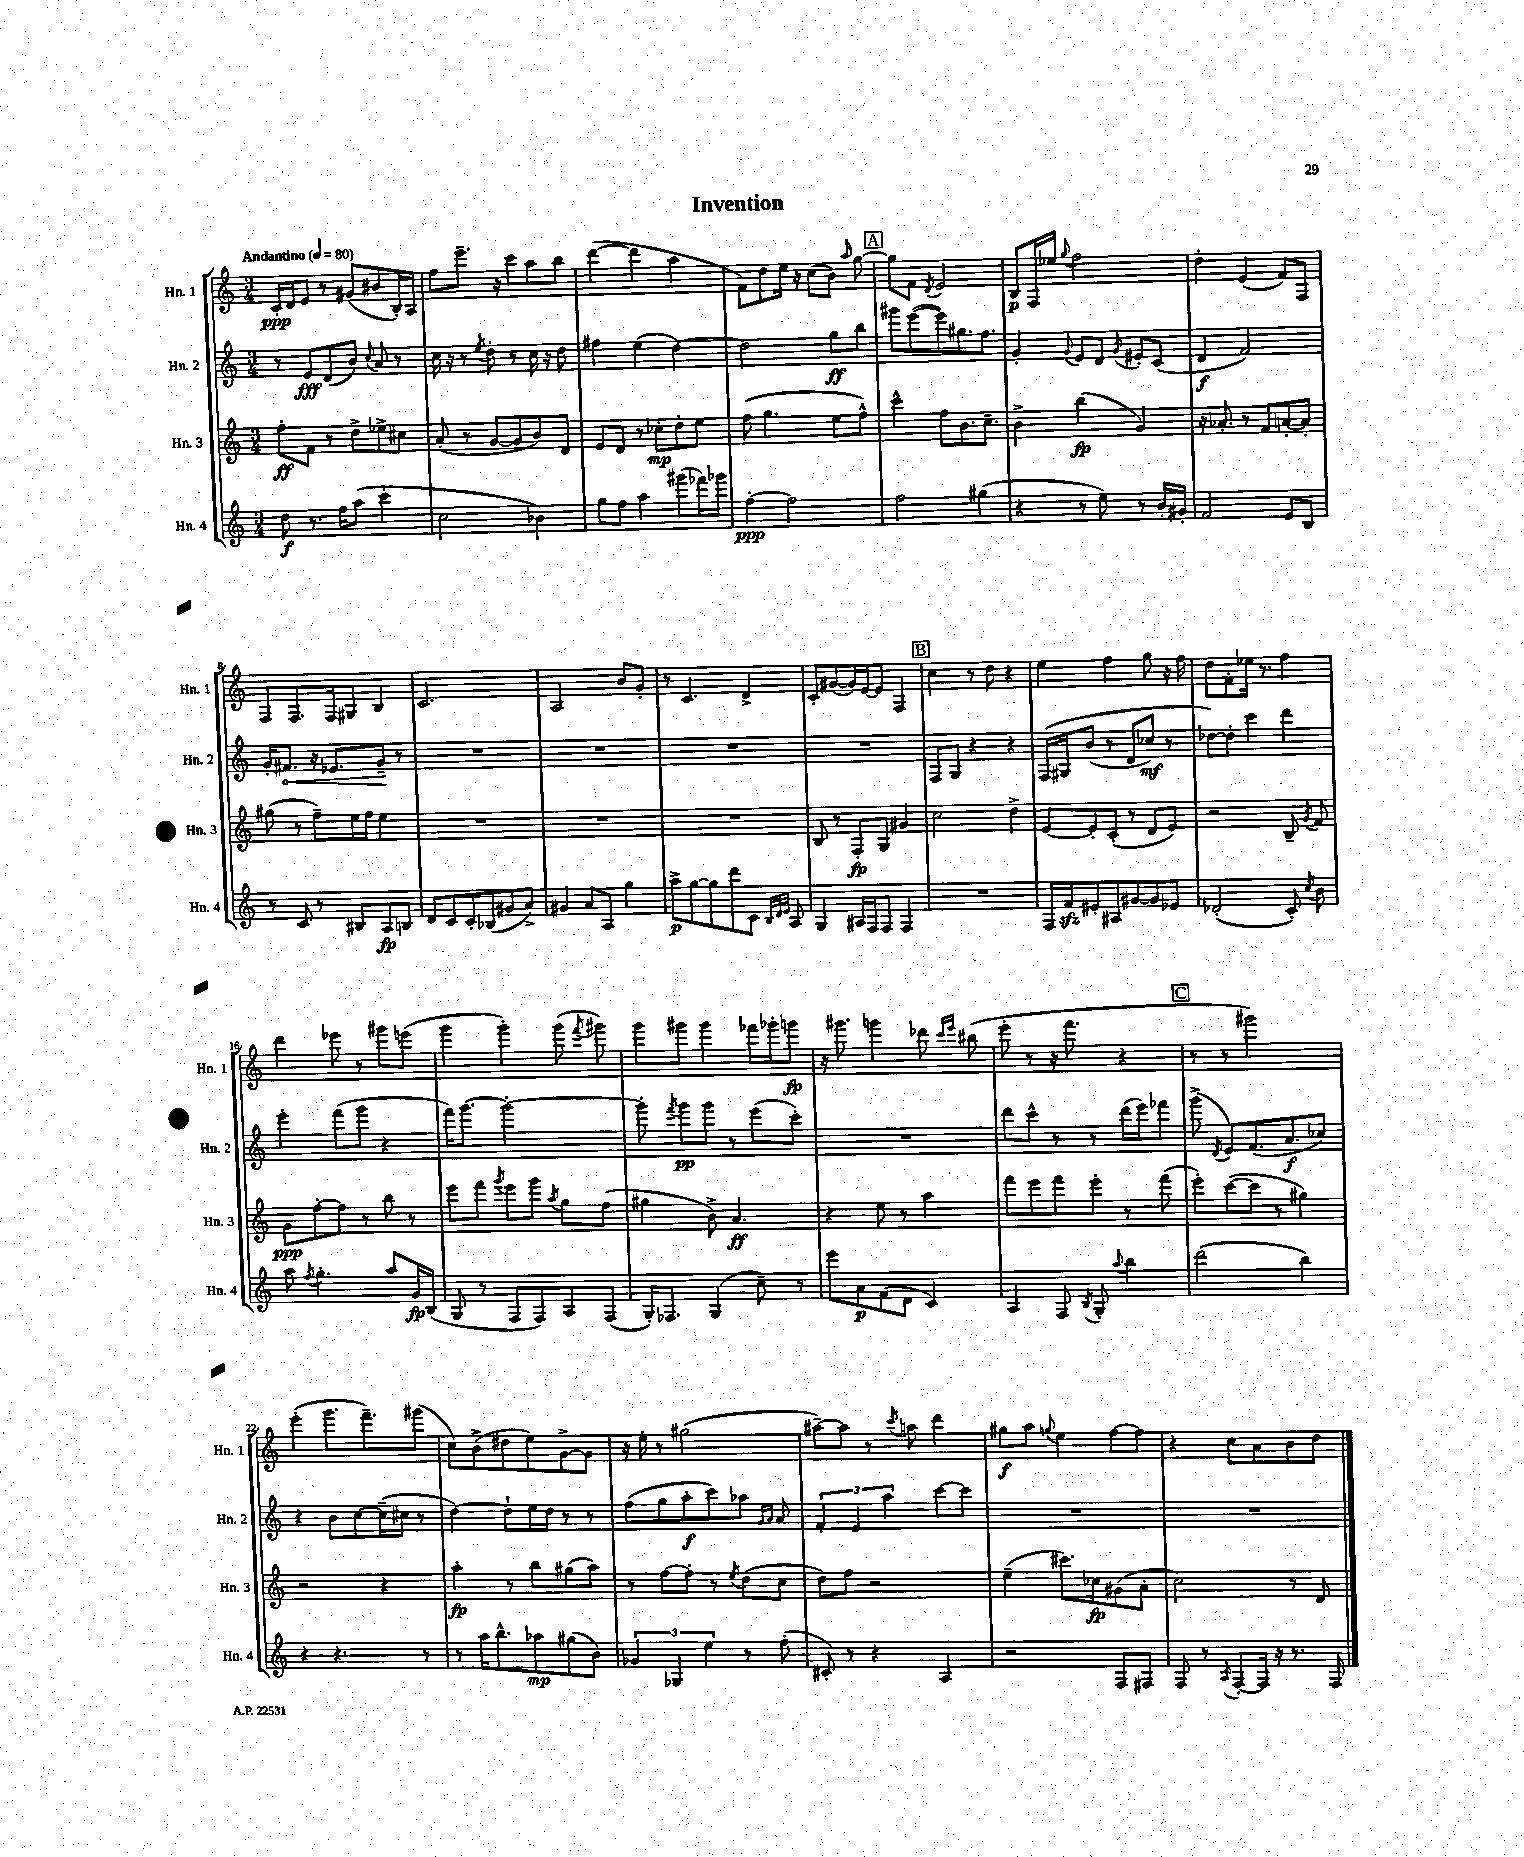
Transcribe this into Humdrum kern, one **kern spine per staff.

**kern	**kern	**kern	**kern
*staff4	*staff3	*staff2	*staff1
*clefG2	*clefG2	*clefG2	*clefG2
*k[]	*k[]	*k[]	*k[]
*M3/4	*M3/4	*M3/4	*M3/4
*MM80	*MM80	*MM80	*MM80
8dd	8ff'	8r	16c'
.	.	.	16d
8.r	8f	8e	8e
.	8r	(8d	8r
16ff	.	.	.
(8aa	8dd^	8b)	(8g#
.	.	8qqcc	.
4ccc'	8ee-^	8a	8b#
.	8cc#	8r	16B')
.	.	.	16A
=	=	=	=
2cc	(8a'	16cc	8ff
.	.	16r	.
.	8r	8r	8.eee~
.	.	8qee	.
.	[8g	8dd'	.
.	.	.	16r
.	8g]	8r	8ccc
4b-)	8b)	16cc	8aa
.	.	16r	.
.	8d	8dd	8bb
=	=	=	=
8gg	8e	4ff#	([4ddd
8ff	8d	.	.
4aa	8r	(4ee	4ddd]
.	8cc-'	.	.
(8ggg#	8dd'	[4dd)	4aa
16fff-)	8ee	.	.
16ggg-	.	.	.
=	=	=	=
[4ff'	(8ff	2dd]	8f)
.	4.gg	.	8dd
2ff]	.	.	16ee
.	.	.	16r
.	.	.	(8cc
.	8ee	8gg	8b)
.	.	.	16qqaa
.	8ff^^)	8bb	[8gg
=	=	=	=
2ff	4ccc^^	8ggg#	8gg]
.	.	([8eee	8f
.	.	.	8qd
.	8ff	8eee])	2e
.	8.b	8.gg#	.
(4gg#	.	.	.
.	8.cc~	8.ff	.
=	=	=	=
4r	4b^	4g'	8B
.	.	.	16F
.	.	.	16ee-
.	.	8qqg	8qqgg
8r	(4bb	8e	2ff
8ee)	.	8d	.
.	.	8qg	.
8r	4g)	8e#'	.
16b'	.	(8c	.
16g#'	.	.	.
=	=	=	=
2f	16r	4d	4dd'
.	8.a-'	.	.
.	8r	2f)	(4e
.	8f	.	.
8e	[8a'	.	8f)
8B	8a']	.	8F
=	=	=	=
8r	(8gg#	16g'	8F
.	.	8.f#	.
8c	8r	.	8.F
8r	8ff~)	16r	.
.	.	8.e-	16F
8B#	16ee	.	8G#
.	16ff	.	.
8A	4ee	8g~	4B
8B	.	8r	.
=	=	=	=
8d	2.r	2.r	2.c
8c	.	.	.
8c'	.	.	.
(8B-	.	.	.
8g#	.	.	.
8a^)	.	.	.
=	=	=	=
4g#	2.r	2.r	2A
8a	.	.	.
8A	.	.	.
4gg	.	.	8b
.	.	.	8g'
=	=	=	=
8aa^	2.r	2.r	8r
[8gg	.	.	4.c
8gg]	.	.	.
8ddd	.	.	.
8c	.	.	4d^
32qqB	.	.	.
32qqd	.	.	.
32qqe	.	.	.
8A	.	.	.
=	=	=	=
4G	8B	2.r	8c'
.	8r	.	([8g#
16A#	8F'	.	16g#])
16F	.	.	[16e
8F	8G	.	8e]
4F	4g#	.	4F
=	=	=	=
2.r	2cc	8F	4cc
.	.	8G	.
.	.	4r	8r
.	.	.	8dd
.	4dd^	4r	4r
=	=	=	=
16F	[8e	&(16F	4ee
16f	.	16G#	.
8e#'	8e']	(8b	.
8A#	(8c'	8r	4ff
[8g#	8r	8d	.
8g#]	8d	8cc-)	8gg
8e-	8e)	8r	16r
.	.	.	16ff
=	=	=	=
(2d-'	2r	[8dd-&)	8dd
.	.	8dd-']	8f'
.	.	4ccc	16ee-
.	.	.	8.r
8c')	8B~	4ddd	4ff
8qcc	8qg	.	.
8b	8f	.	.
=	=	=	=
8aa	8g	4eee'	4ddd
8qff	.	.	.
4.gg'	[8ff'	.	.
.	8ff]	(8fff	8eee-
.	8r	8ggg	8r
8aa	8bb	4r	8ggg#
16g	8r	.	(8eee
(16B	.	.	.
=	=	=	=
8G	8eee	16fff)	4ggg
.	.	[8.ggg	.
8r	8fff	.	.
.	8qggg	.	.
8F	8eee	2ggg'_	4ggg')
8F)	8ggg	.	.
.	8qaa	.	.
8A	8gg	.	(8ggg
.	.	.	8qfff
(8F	(8ff	.	8ggg#)
=	=	=	=
16G')	4gg#	8ggg']	8ggg
8.F-	.	.	.
.	.	8qfff	.
.	.	8ggg	8ggg#
(4G	8b^)	8ggg	4ggg#
.	4.a	8r	.
8cc~)	.	(8eee	16fff-
.	.	.	16ggg-'
8r	.	8ccc')	8ggg
=	=	=	=
8eee	4r	2.r	16r
.	.	.	8.ggg#
8a	.	.	.
(8f	8ee	.	4ggg
8d	8r	.	.
4c)	4aa	.	8ddd-
.	.	.	16qqccc
.	.	.	16qqeee
.	.	.	(8bb#
=	=	=	=
4A	8fff	8ddd	8eee'
.	8eee	8ccc^^	8r
8F	8fff	8r	16r
.	.	.	8.fff
8qB	.	.	.
8G'	8eee'	8r	.
8qqaa	.	.	.
4bb	8r	(16ddd	4r
.	.	16eee)	.
.	(8fff	8fff-	.
=	=	=	=
(2ddd	8eee')	(8ggg^	8r
.	.	8qd	.
.	([8ccc	8e)	8r
.	8ccc]	(8.f	2ggg#)
.	8r	.	.
.	.	8.a	.
4bb)	4gg#)	.	.
.	.	8cc-)	.
=	=	=	=
4r	2r	4r	(4eee'
4.r	.	8b	8.ggg
.	.	[8cc	.
.	.	.	8.fff~)
.	4r	(16cc~]	.
.	.	16cc#	.
8r	.	8r	(8ggg#
=	=	=	=
8r	4aa'	[4dd)	8cc)
16aa	.	.	(8b^
8.bb^^	.	.	.
.	8r	8dd`]	8dd#
8aa-	8bb	16ee	8ee)
.	.	16dd	.
(8gg#	(8gg#	8r	[8g^
8b)	8aa)	8r	8g]
=	=	=	=
6g-	8r	(8ff	16r
.	.	.	16ee'
.	[8ff	8gg	8r
6G-	.	.	.
.	8ff']	8aa'	(2gg#
6ee	.	.	.
.	8r	8ccc)	.
.	8qee	.	.
8r	(8dd	8aa-	.
.	.	16qqg	.
.	.	16qqa	.
(8ff'	8cc	8a	.
=	=	=	=
8c#')	8dd)	6f'	[8aa#~)
8r	8ff	.	8aa#]
.	.	6e	.
4r	2r	.	8r
.	.	6aa	.
.	.	.	8qccc
.	.	.	8aa
4A	.	[8ccc	4ddd
.	.	8ccc]	.
=	=	=	=
2r	(4ee~	2.r	8gg#
.	.	.	8aa
.	.	.	8qqgg
.	8.ccc#)	.	4ee
.	16cc-	.	.
8F	(8g#	.	[8ff
8F#	8a'	.	8ff]
=	=	=	=
8F	2cc)	2.r	4r
8r	.	.	.
8qA	.	.	.
[8F'	.	.	8cc
16F]	.	.	8a
16r	.	.	.
8.r	8r	.	8b
.	8d	.	8dd
16F	.	.	.
==	==	==	==
*-	*-	*-	*-
